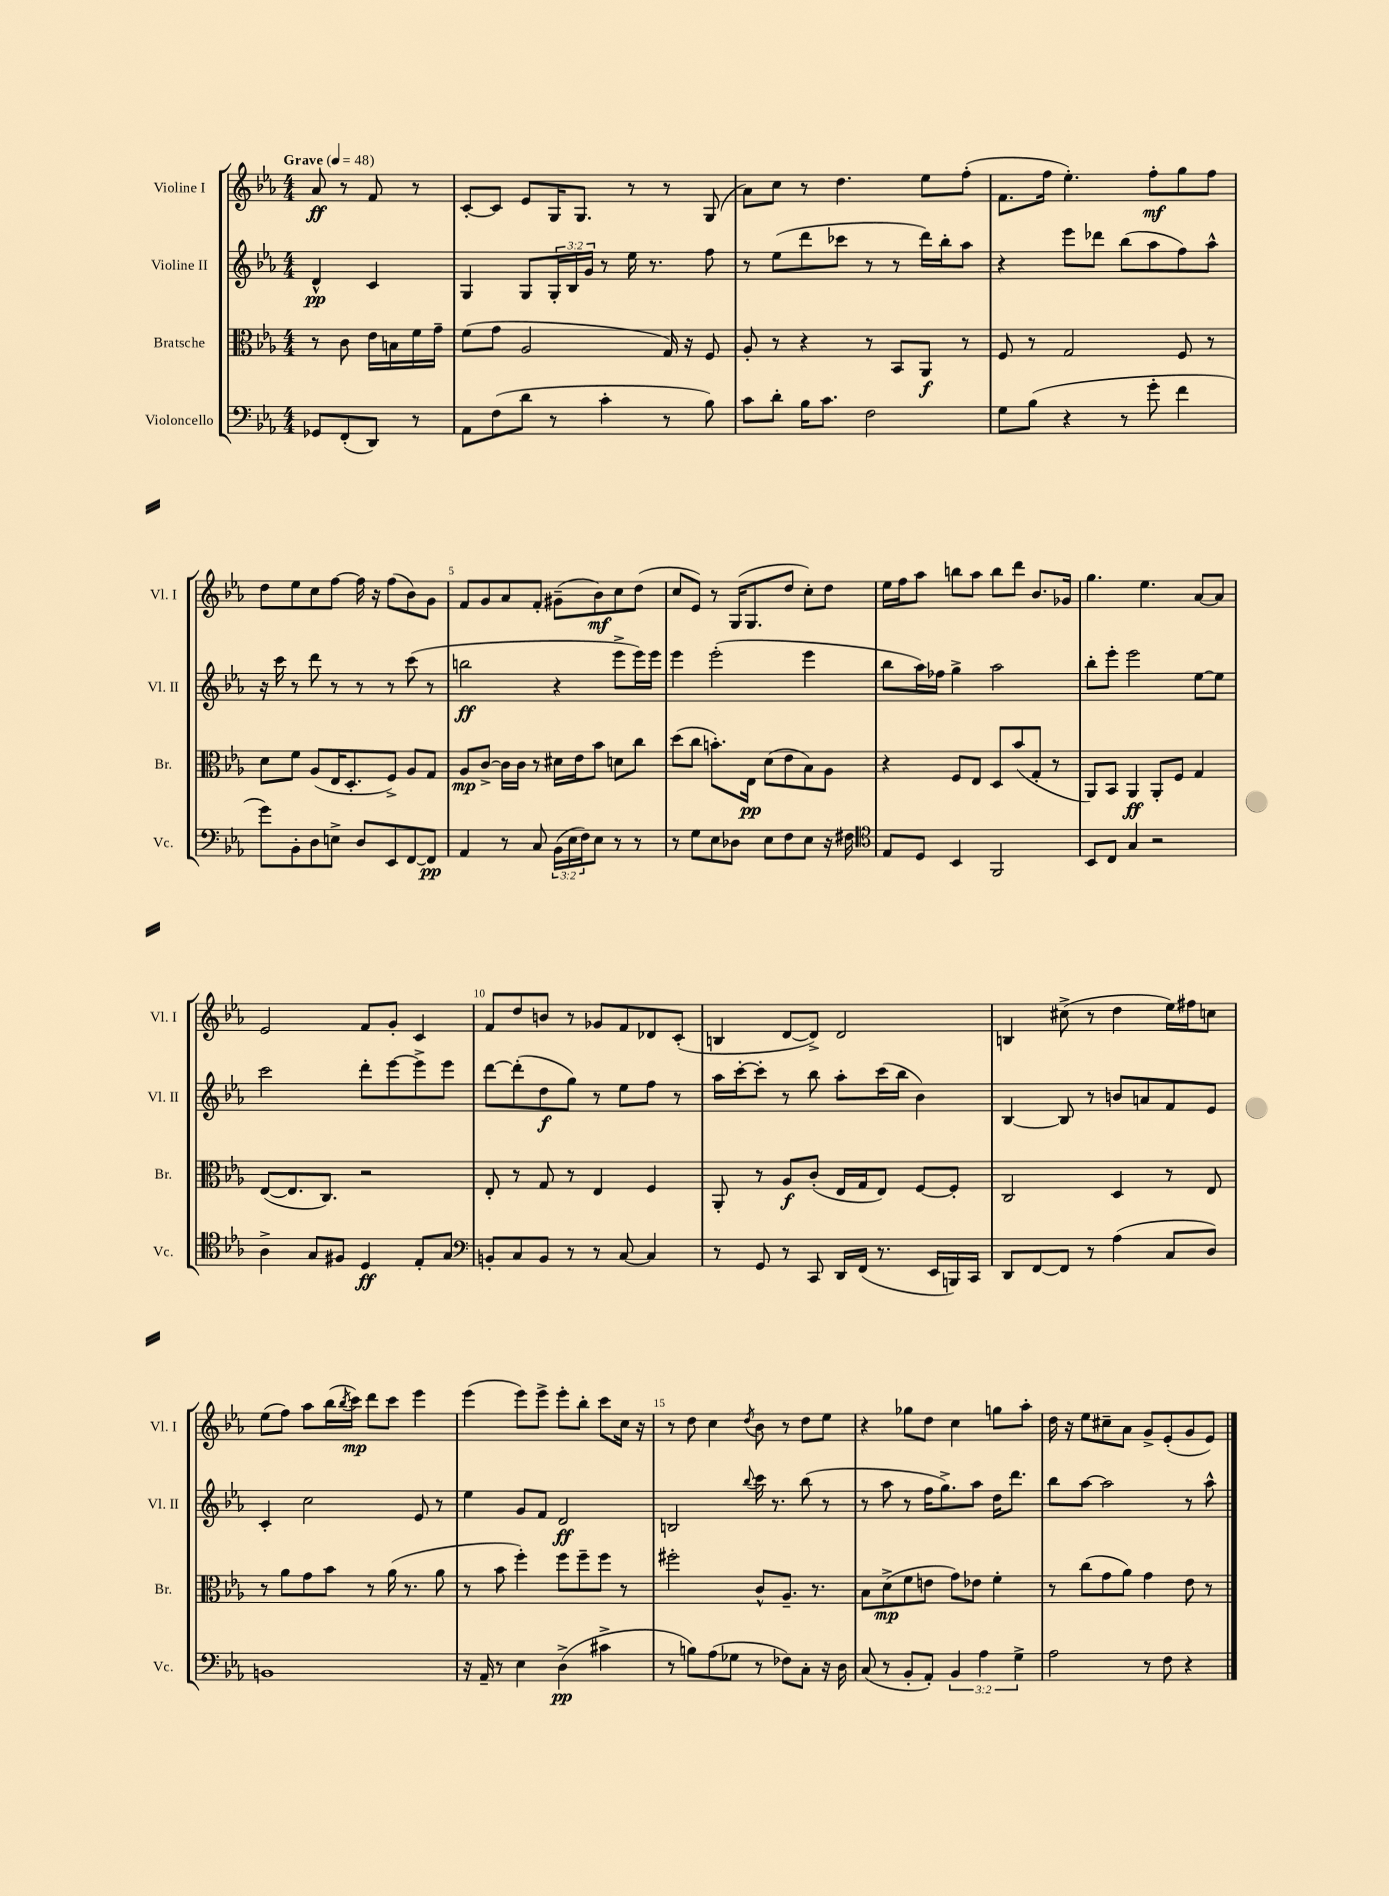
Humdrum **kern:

**kern	**dynam	**kern	**dynam	**kern	**dynam	**kern	**dynam
*part4	*part4	*part3	*part3	*part2	*part2	*part1	*part1
*staff4	*staff4	*staff3	*staff3	*staff2	*staff2	*staff1	*staff1
*I"Violoncello	*	*I"Bratsche	*	*I"Violine II	*	*I"Violine I	*
*I'Vc.	*	*I'Br.	*	*I'Vl. II	*	*I'Vl. I	*
*clefF4	*	*clefC3	*	*clefG2	*	*clefG2	*
*k[b-e-a-]	*	*k[b-e-a-]	*	*k[b-e-a-]	*	*k[b-e-a-]	*
*M4/4	*	*M4/4	*	*M4/4	*	*M4/4	*
*MM48	*	*MM48	*	*MM48	*	*MM48	*
=	=	=	=	=	=	=	=
!	!	!	!	!	!	!LO:TX:a:B:t=Grave	!
8GG-X/L	.	8r	.	4d^^/	pp	8a-/	ff
(8FF'/	.	8c\	.	.	.	8r	.
8DD/J)	.	16e-\LL	.	4c/	.	8f/	.
.	.	16Bn\	.	.	.	.	.
8r	.	16f\	.	.	.	8r	.
.	.	16g~\JJ	.	.	.	.	.
=1	=1	=1	=1	=1	=1	=1	=1
8AA-\L	.	(8f\L	.	4G/	.	[8c'/L	.
(8F\	.	8g\J	.	.	.	8c/J]	.
8d\J	.	2A-/	.	8G/L	.	8e-/L	.
8r	.	.	.	24G'/L	.	16G/K	.
.	.	.	.	24B-/	.	.	.
.	.	.	.	.	.	8.G/J	.
.	.	.	.	24g/JJ	.	.	.
4c'\	.	.	.	8r	.	.	.
.	.	.	.	16ee-\	.	8r	.
.	.	.	.	8.r	.	.	.
8r	.	16G/)	.	.	.	8r	.
.	.	16r	.	.	.	.	.
8B-\)	.	8F/	.	8ff\	.	(8G/	.
=2	=2	=2	=2	=2	=2	=2	=2
8c\L	.	8A-'/	.	8r	.	8a-\L)	.
8d'\J	.	8r	.	(8ee-\L	.	8cc\J	.
16B-\KL	.	4r	.	8ddd\	.	8r	.
8.c\J	.	.	.	.	.	.	.
.	.	.	.	8ccc-X\J	.	4.dd\	.
2F\	.	8r	.	8r	.	.	.
.	.	8BB-/L	.	8r	.	.	.
.	.	8AA-/J	f	16ddd\LL)	.	8ee-\L	.
.	.	.	.	16bb-'\J	.	.	.
.	.	8r	.	8aa-\J	.	(8ff'\J	.
=3	=3	=3	=3	=3	=3	=3	=3
8G\L	.	8F/	.	4r	.	8.f\L	.
(8B-\J	.	8r	.	.	.	.	.
.	.	.	.	.	.	16ff\Jk	.
4r	.	2G/	.	8eee-\L	.	4.ee-'\)	.
.	.	.	.	8ddd-X\J	.	.	.
8r	.	.	.	(8bb-\L	.	.	.
8g'\	.	.	.	8aa-\	.	8ff'\L	mf
4f\	.	8F/	.	8ff\)	.	8gg\	.
.	.	8r	.	8aa-^^\J	.	8ff\J	.
!!LO:LB:g=z
=4	=4	=4	=4	=4	=4	=4	=4
8g\L)	.	8d\L	.	16r	.	8dd\L	.
.	.	.	.	16ccc\	.	.	.
8BB-'\	.	8f\J	.	8r	.	8ee-\	.
8D\	.	(8A-/L	.	8ddd\	.	8cc\	.
8En^\J	.	16E-/K	.	8r	.	[8ff\J	.
.	.	8.D'/	.	.	.	.	.
8D/L	.	.	.	8r	.	16ff\]	.
.	.	.	.	.	.	16r	.
8EE-/	.	8F^/J)	.	8r	.	(8ff\L	.
[8FF/	.	8A-/L	.	(8ccc\	.	8b-\)	.
8FF/J]	pp	8G/J	.	8r	.	8g\J	.
=5	=5	=5	=5	=5	=5	=5	=5
4AA-/	.	8A-/L	mp	2bbn\	ff	8f/L	.
.	.	[8c^/J	.	.	.	8g/	.
8r	.	16c\LL]	.	.	.	8a-/	.
.	.	16c\JJ	.	.	.	.	.
8C/	.	8r	.	.	.	8f'/J	.
(24BB-\LL	.	16d#X\LL	.	4r	.	(8g#X~\L	.
24E-\	.	.	.	.	.	.	.
.	.	16e-\J	.	.	.	.	.
24F\J)	.	.	.	.	.	.	.
8E-\J	.	8b-\J	.	.	.	8b-\)	mf
8r	.	8dn\L	.	8eee-^\L	.	8cc\	.
8r	.	8cc\J	.	16eee-\L)	.	(8dd\J	.
.	.	.	.	16eee-\JJ	.	.	.
=6	=6	=6	=6	=6	=6	=6	=6
8r	.	(8dd\L	.	4eee-\	.	8cc/L	.
8G\L	.	8cc\J	.	.	.	8e-/J)	.
8E-\	.	8.bn'\L)	.	(2eee-'\	.	8r	.
8D-X\J	.	.	.	.	.	(16G/KL	.
.	.	16E-\Jk	pp	.	.	8.G/	.
8E-\L	.	(8d\L	.	.	.	.	.
8F\	.	8e-\	.	.	.	8dd/J	.
8E-\J	.	8B-\)	.	4eee-\	.	8cc'\L)	.
16r	.	8A-\J	.	.	.	8dd\J	.
16F#X\	.	.	.	.	.	.	.
=7	=7	=7	=7	=7	=7	=7	=7
*clefC4	*	*	*	*	*	*	*
8E-/L	.	4r	.	8bb-\L	.	16ee-\LL	.
.	.	.	.	.	.	16ff\J	.
8D/J	.	.	.	16aa-\L)	.	8aa-\J	.
.	.	.	.	16ff-X\JJ	.	.	.
4BB-/	.	8F/L	.	4gg^\	.	8bbn\L	.
.	.	8E-/J	.	.	.	8aa-\J	.
2FF/	.	8D/L	.	2aa-\	.	8bb\L	.
.	.	(8b-/	.	.	.	8ddd\J	.
.	.	8G'/J	.	.	.	8.b-/L	.
.	.	8r	.	.	.	.	.
.	.	.	.	.	.	16g-X/Jk	.
=8	=8	=8	=8	=8	=8	=8	=8
8BB-/L	.	8AA-/L)	.	8bb-'\L	.	4.gg\	.
8C/J	.	8BB-/J	.	8eee-'\J	.	.	.
4G/	.	4AA-/	ff	2eee-\	.	.	.
.	.	.	.	.	.	4.ee-\	.
2r	.	8AA-'/L	.	.	.	.	.
.	.	8F/J	.	.	.	.	.
.	.	4G/	.	[8ee-\L	.	[8a-/L	.
.	.	.	.	8ee-\J]	.	8a-/J]	.
!!LO:LB:g=z
=9	=9	=9	=9	=9	=9	=9	=9
4A-^\	.	([8E-/L	.	2ccc\	.	2e-/	.
.	.	8.E-/]	.	.	.	.	.
8G/L	.	.	.	.	.	.	.
.	.	8.C/J)	.	.	.	.	.
8F#X/J	.	.	.	.	.	.	.
4D/	ff	2r	.	8ddd'\L	.	8f/L	.
.	.	.	.	[8eee-\	.	8g'/J	.
8E-'/L	.	.	.	8eee-^\]	.	4c/	.
8G/J	.	.	.	8eee-\J	.	.	.
=10	=10	=10	=10	=10	=10	=10	=10
*clefF4	*	*	*	*	*	*	*
8BBn'/L	.	8E-'/	.	[8ddd\L	.	8f/L	.
8C/	.	8r	.	(8ddd'\]	.	8dd/	.
8BB/J	.	8G/	.	8dd\	f	8bn/J	.
8r	.	8r	.	8gg\J)	.	8r	.
8r	.	4E-/	.	8r	.	8g-X/L	.
[8C/	.	.	.	8ee-\L	.	8f/	.
4C/]	.	4F/	.	8ff\J	.	8d-X/	.
.	.	.	.	8r	.	(8c'/J	.
=11	=11	=11	=11	=11	=11	=11	=11
8r	.	8AA-'/	.	16aa-\LL	.	4Bn/	.
.	.	.	.	[16ccc'\J	.	.	.
8GG/	.	8r	.	8ccc'\J]	.	.	.
8r	.	8A-/L	f	8r	.	[8d/L	.
8CC/	.	(8c'/J	.	8bb-\	.	8d^/J])	.
16DD/LL	.	16E-/LL	.	8aa-'\L	.	2d/	.
(16FF/JJ	.	16G/J	.	.	.	.	.
8.r	.	8E-/J)	.	(16ccc\L	.	.	.
.	.	.	.	16bb-\JJ	.	.	.
.	.	[8F/L	.	4b-\)	.	.	.
16EE-/LL	.	.	.	.	.	.	.
16BBBn/)	.	8F'/J]	.	.	.	.	.
16CC/JJ	.	.	.	.	.	.	.
=12	=12	=12	=12	=12	=12	=12	=12
8DD/L	.	2C/	.	[4B-/	.	4Bn/	.
[8FF/	.	.	.	.	.	.	.
8FF/J]	.	.	.	8B-/]	.	(8cc#X^\	.
8r	.	.	.	8r	.	8r	.
(4A-\	.	4D/	.	8bn/L	.	4dd\	.
.	.	.	.	8an/	.	.	.
8C/L	.	8r	.	8f/	.	16ee-\LL)	.
.	.	.	.	.	.	16ff#X\J	.
8D/J)	.	8E-/	.	8e-/J	.	8ccn\J	.
!!LO:LB:g=z
=13	=13	=13	=13	=13	=13	=13	=13
1BBn	.	8r	.	4c'/	.	(8ee-\L	.
.	.	8a-\L	.	.	.	8ff\J)	.
.	.	8g\	.	2cc\	.	8aa-\L	.
.	.	8b-\J	.	.	.	(16bb-\L	.
.	.	.	.	.	.	8qbb-/	.
.	.	.	.	.	.	16ccc\JJ)	mp
.	.	8r	.	.	.	8ddd\L	.
.	.	(16a-\	.	.	.	8ccc\J	.
.	.	8.r	.	.	.	.	.
.	.	.	.	8e-/	.	4eee-\	.
.	.	8a-\	.	8r	.	.	.
=14	=14	=14	=14	=14	=14	=14	=14
16r	.	8r	.	4ee-\	.	(4eee-\	.
16AA-~/	.	.	.	.	.	.	.
8r	.	8b-\	.	.	.	.	.
4E-\	.	4ff'\)	.	8g/L	.	8eee-\L)	.
.	.	.	.	8f/J	.	8eee-^\J	.
(4D^\	pp	8ff\L	.	2d/	ff	8eee-'\L	.
.	.	8ff~\	.	.	.	8bb-'\J	.
4c#X^\	.	8ff\J	.	.	.	8ccc\L	.
.	.	8r	.	.	.	16cc\Jk	.
.	.	.	.	.	.	16r	.
=15	=15	=15	=15	=15	=15	=15	=15
8r	.	2ff#X'\	.	2Bn/	.	8r	.
8Bn\L)	.	.	.	.	.	8dd\	.
(8A-\	.	.	.	.	.	4cc\	.
8G-X\J	.	.	.	.	.	.	.
.	.	.	.	8qqbb-/	.	8qdd/	.
8r	.	8c^^/L	.	16ccc\	.	8b-\	.
.	.	.	.	8.r	.	.	.
8F-X\L)	.	8.A-~/J	.	.	.	8r	.
8C'\J	.	.	.	(8bb-\	.	8dd\L	.
.	.	8.r	.	.	.	.	.
16r	.	.	.	8r	.	8ee-\J	.
16D\	.	.	.	.	.	.	.
=16	=16	=16	=16	=16	=16	=16	=16
(8C/	.	8B-\L	.	8r	.	4r	.
8r	.	(8d^\	mp	8aa-\	.	.	.
8BB-'/L	.	8f\	.	8r	.	8gg-X\L	.
8AA-'/J)	.	8en\J	.	16ff\KL	.	8dd\J	.
.	.	.	.	8.gg^\)	.	.	.
6BB-/	.	8g\L)	.	.	.	4cc\	.
.	.	8e-X\J	.	8aa-\J	.	.	.
6A-\	.	.	.	.	.	.	.
.	.	4f'\	.	16dd\KL	.	8ggn\L	.
.	.	.	.	8.ddd\J	.	.	.
6G^\	.	.	.	.	.	.	.
.	.	.	.	.	.	8aa-'\J	.
=17	=17	=17	=17	=17	=17	=17	=17
2A-\	.	8r	.	8bb-\L	.	16dd\	.
.	.	.	.	.	.	16r	.
.	.	(8cc\L	.	[8aa-\J	.	8ee-\L	.
.	.	8g\	.	2aa-\]	.	8cc#X~\	.
.	.	8a-\J)	.	.	.	8a-\J	.
8r	.	4g\	.	.	.	8g^/L	.
8F\	.	.	.	.	.	(8e-'/	.
4r	.	8e-\	.	8r	.	8g/	.
.	.	8r	.	8aa-^^\	.	8e-/J)	.
==	==	==	==	==	==	==	==
*-	*-	*-	*-	*-	*-	*-	*-
